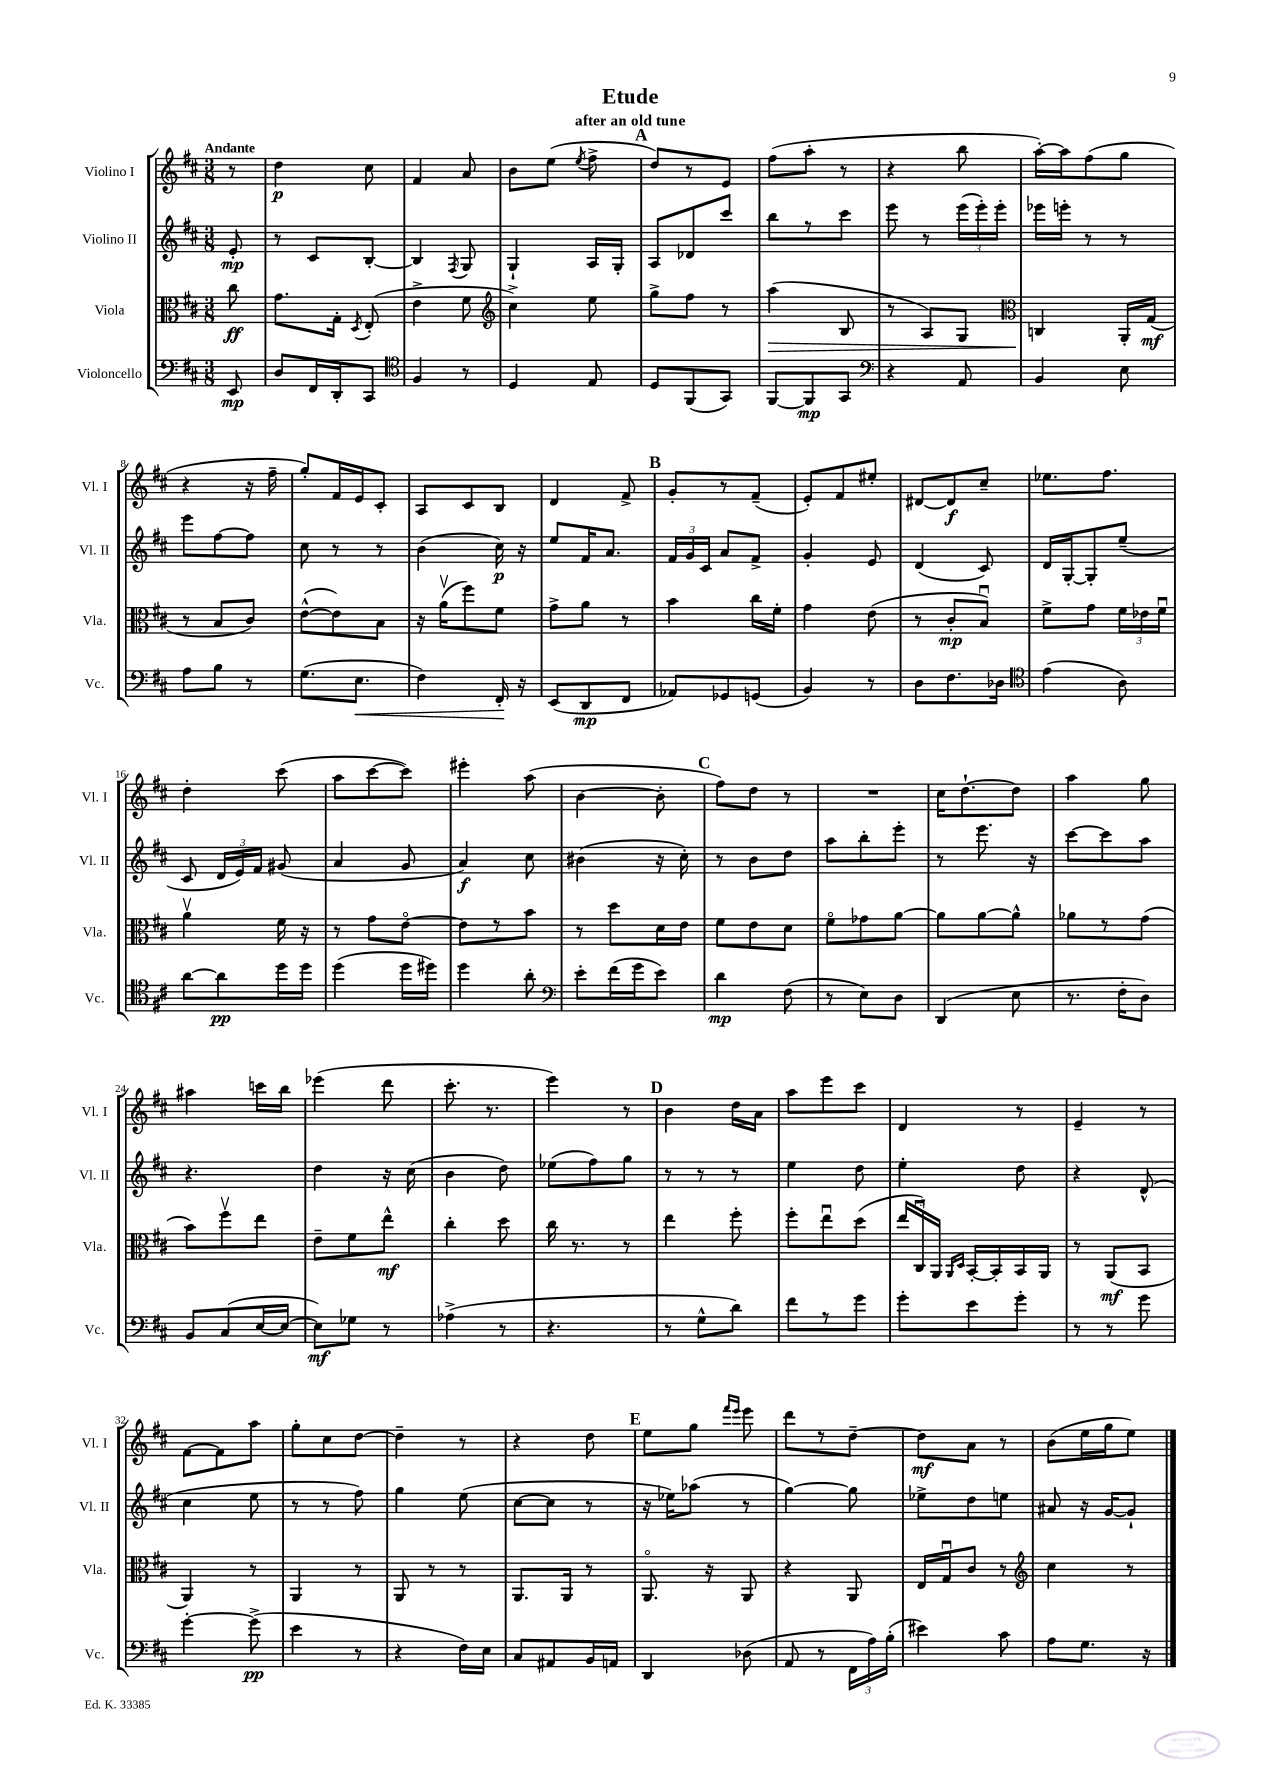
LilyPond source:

\header { title = "Etude" subtitle = "after an old tune" }
<<
\new StaffGroup <<
\new Staff = "s0" \with { instrumentName = "Violino I" shortInstrumentName = "Vl. I" } {
    \clef treble \key d \major \numericTimeSignature \time 3/8 \partial 8 \tempo "Andante"
    \autoBeamOff r8 |
    d''4\p cis''8 |
    fis'4 a'8 |
    b'8[ e''8]( \acciaccatura { e''8 } fis''8-> |
    \mark \markup { \bold "A" } d''8[) r8 e'8] |
    fis''8[( a''8]-. r8 |
    r4 b''8 |
    a''16[~-.) a''16 fis''8( g''8] |
    r4 r16 fis''16-- |
    g''8[-.) fis'16 e'16 cis'8]-. |
    a8[ cis'8 b8] |
    d'4 fis'8-> |
    \mark \markup { \bold "B" } g'8[-. r8 fis'8]--( |
    e'8[-.) fis'8 eis''8]-. |
    dis'8[~ dis'8\f cis''8]-- |
    ees''8.[ fis''8.] |
    d''4-. cis'''8( |
    a''8[ cis'''8~ cis'''8]) |
    eis'''4-. a''8( |
    b'4~ b'8-. |
    \mark \markup { \bold "C" } fis''8[) d''8] r8 |
    R4. |
    cis''16[ d''8.~-! d''8] |
    a''4 g''8 |
    ais''4 c'''16[ b''16] |
    ees'''4( d'''8 |
    cis'''8.-. r8. |
    e'''4) r8 |
    \mark \markup { \bold "D" } b'4 d''16[ a'16] |
    a''8[ e'''8 cis'''8] |
    d'4 r8 |
    e'4-- r8 |
    fis'8[~ fis'8 a''8] |
    g''8[-. cis''8 d''8]~ |
    d''4-- r8 |
    r4 d''8 |
    \mark \markup { \bold "E" } e''8[ g''8] \grace { fis'''16[ e'''16] } e'''8 |
    d'''8[ r8 d''8]~-- |
    d''8[\mf a'8] r8 |
    b'8[( e''16 g''16 e''8]) \bar "|." |
}
\new Staff = "s1" \with { instrumentName = "Violino II" shortInstrumentName = "Vl. II" } {
    \clef treble \key d \major \numericTimeSignature \time 3/8 \partial 8
    \autoBeamOff e'8-.\mp |
    r8 cis'8[ b8]~-. |
    b4 \acciaccatura { fis8 } g8 |
    g4-! a16[ g16]-. |
    \mark \markup { \bold "A" } a8[ des'8 cis'''8] |
    b''8[ r8 cis'''8] |
    e'''8 r8 \tuplet 3/2 { e'''16[( e'''16-.) e'''16]-. } |
    ees'''16[ e'''16]-. r8 r8 |
    e'''8[ fis''8~ fis''8] |
    cis''8 r8 r8 |
    b'4( cis''16\p) r16 |
    e''8[ fis'16 a'8.] |
    \mark \markup { \bold "B" } \tuplet 3/2 { fis'16[ g'16 cis'16] } a'8[ fis'8]-> |
    g'4-. e'8 |
    d'4( cis'8) |
    d'16[ g16~-. g8-. e''8]--( |
    cis'8 \tuplet 3/2 { d'16[ e'16) fis'16] } gis'8( |
    a'4 g'8 |
    a'4\f) cis''8 |
    bis'4( r16 cis''16-.) |
    \mark \markup { \bold "C" } r8 b'8[ d''8] |
    a''8[ b''8-. e'''8]-. |
    r8 e'''8. r16 |
    cis'''8[~ cis'''8 a''8] |
    r4. |
    d''4 r16 cis''16( |
    b'4 d''8) |
    ees''8[( fis''8) g''8] |
    \mark \markup { \bold "D" } r8 r8 r8 |
    e''4 d''8 |
    e''4-. d''8 |
    r4 d'8-^( |
    cis''4 e''8 |
    r8 r8 fis''8) |
    g''4 e''8( |
    cis''8[~ cis''8] r8 |
    \mark \markup { \bold "E" } r16 ees''16[) aes''8]( r8 |
    g''4~) g''8 |
    ees''8[-> d''8 e''8] |
    ais'8 r16 g'16[~ g'8]-! \bar "|." |
}
\new Staff = "s2" \with { instrumentName = "Viola" shortInstrumentName = "Vla." } {
    \clef alto \key d \major \numericTimeSignature \time 3/8 \partial 8
    \autoBeamOff cis''8\ff |
    g'8.[ g16]-. \acciaccatura { d8 } e8-.( |
    e'4-> fis'8 |
    \clef treble cis''4->) e''8 |
    \mark \markup { \bold "A" } g''8[-> fis''8] r8 |
    a''4\>( b8 |
    r8 a8[) g8] |
    \clef alto c4\! a,16[-. g16]\mf( |
    r8 b8[ cis'8]) |
    e'8[~-^( e'8) b8] |
    r16 a'16[\upbow( fis''8) fis'8] |
    g'8[-> a'8] r8 |
    \mark \markup { \bold "B" } b'4 cis''16[ fis'16]-. |
    g'4 e'8( |
    r8 cis'8[-.\mp b8]\downbow) |
    fis'8[-> g'8] \tuplet 3/2 { fis'16[ ees'16 fis'16]\downbow } |
    a'4\upbow fis'16 r16 |
    r8 g'8[ e'8]~\flageolet |
    e'8[ r8 b'8] |
    r8 d''8[ d'16 e'16] |
    \mark \markup { \bold "C" } fis'8[ e'8 d'8] |
    fis'8[\flageolet ges'8 a'8]~ |
    a'8[ a'8~ a'8]-^ |
    aes'8[ r8 g'8]( |
    b'8[) fis''8\upbow e''8] |
    e'8[-- fis'8 e''8]-^\mf |
    cis''4-. d''8 |
    cis''16 r8. r8 |
    \mark \markup { \bold "D" } e''4 fis''8-. |
    fis''8[-. e''8\downbow d''8]( |
    \tuplet 3/2 { e''16[ cis16\downbow) a,16] } \grace { a,16[ d16] } b,16[~-. b,16-. b,16 a,16] |
    r8 a,8[\mf( b,8] |
    a,4) r8 |
    a,4 r8 |
    a,8 r8 r8 |
    a,8.[ a,16] r8 |
    \mark \markup { \bold "E" } a,8.\flageolet r16 a,8 |
    r4 a,8 |
    e16[ g16\downbow cis'8] r8 |
    \clef treble cis''4 r8 \bar "|." |
}
\new Staff = "s3" \with { instrumentName = "Violoncello" shortInstrumentName = "Vc." } {
    \clef bass \key d \major \numericTimeSignature \time 3/8 \partial 8
    \autoBeamOff e,8\mp |
    d8[ fis,16 d,16-. cis,8] |
    \clef tenor fis4 r8 |
    d4 e8 |
    \mark \markup { \bold "A" } d8[ fis,8( g,8]) |
    fis,8[~ fis,8\mp g,8] |
    \clef bass r4 a,8 |
    b,4 e8 |
    a8[ b8] r8 |
    g8.[( e8.]\< |
    fis4) fis,16-.\! r16 |
    e,8[( d,8\mp fis,8] |
    \mark \markup { \bold "B" } aes,8[) ges,8 g,8]( |
    b,4) r8 |
    d8[ fis8. des16] |
    \clef tenor e'4( a8) |
    a'8[~ a'8\pp d''16 d''16] |
    d''4( d''16[ dis''16]) |
    d''4 a'8-. |
    \clef bass e'8[-. fis'16( g'16 e'8]) |
    \mark \markup { \bold "C" } d'4\mp fis8( |
    r8 e8[) d8] |
    d,4( e8 |
    r8. fis16[-. d8]) |
    b,8[ cis8( e16~ e16]~ |
    e8[\mf) ges8] r8 |
    aes4->( r8 |
    r4. |
    \mark \markup { \bold "D" } r8 g8[-^ d'8]) |
    fis'8[ r8 g'8] |
    g'8[-. e'8 g'8]-. |
    r8 r8 g'8 |
    g'4~-. g'8->\pp( |
    e'4 r8 |
    r4 fis16[) e16] |
    cis8[ ais,8 b,16 a,16] |
    \mark \markup { \bold "E" } d,4 des8( |
    a,8 r8 \tuplet 3/2 { fis,16[ a16) b16]-.( } |
    eis'4) cis'8 |
    a8[ g8.] r16 \bar "|." |
}
>>
>>
